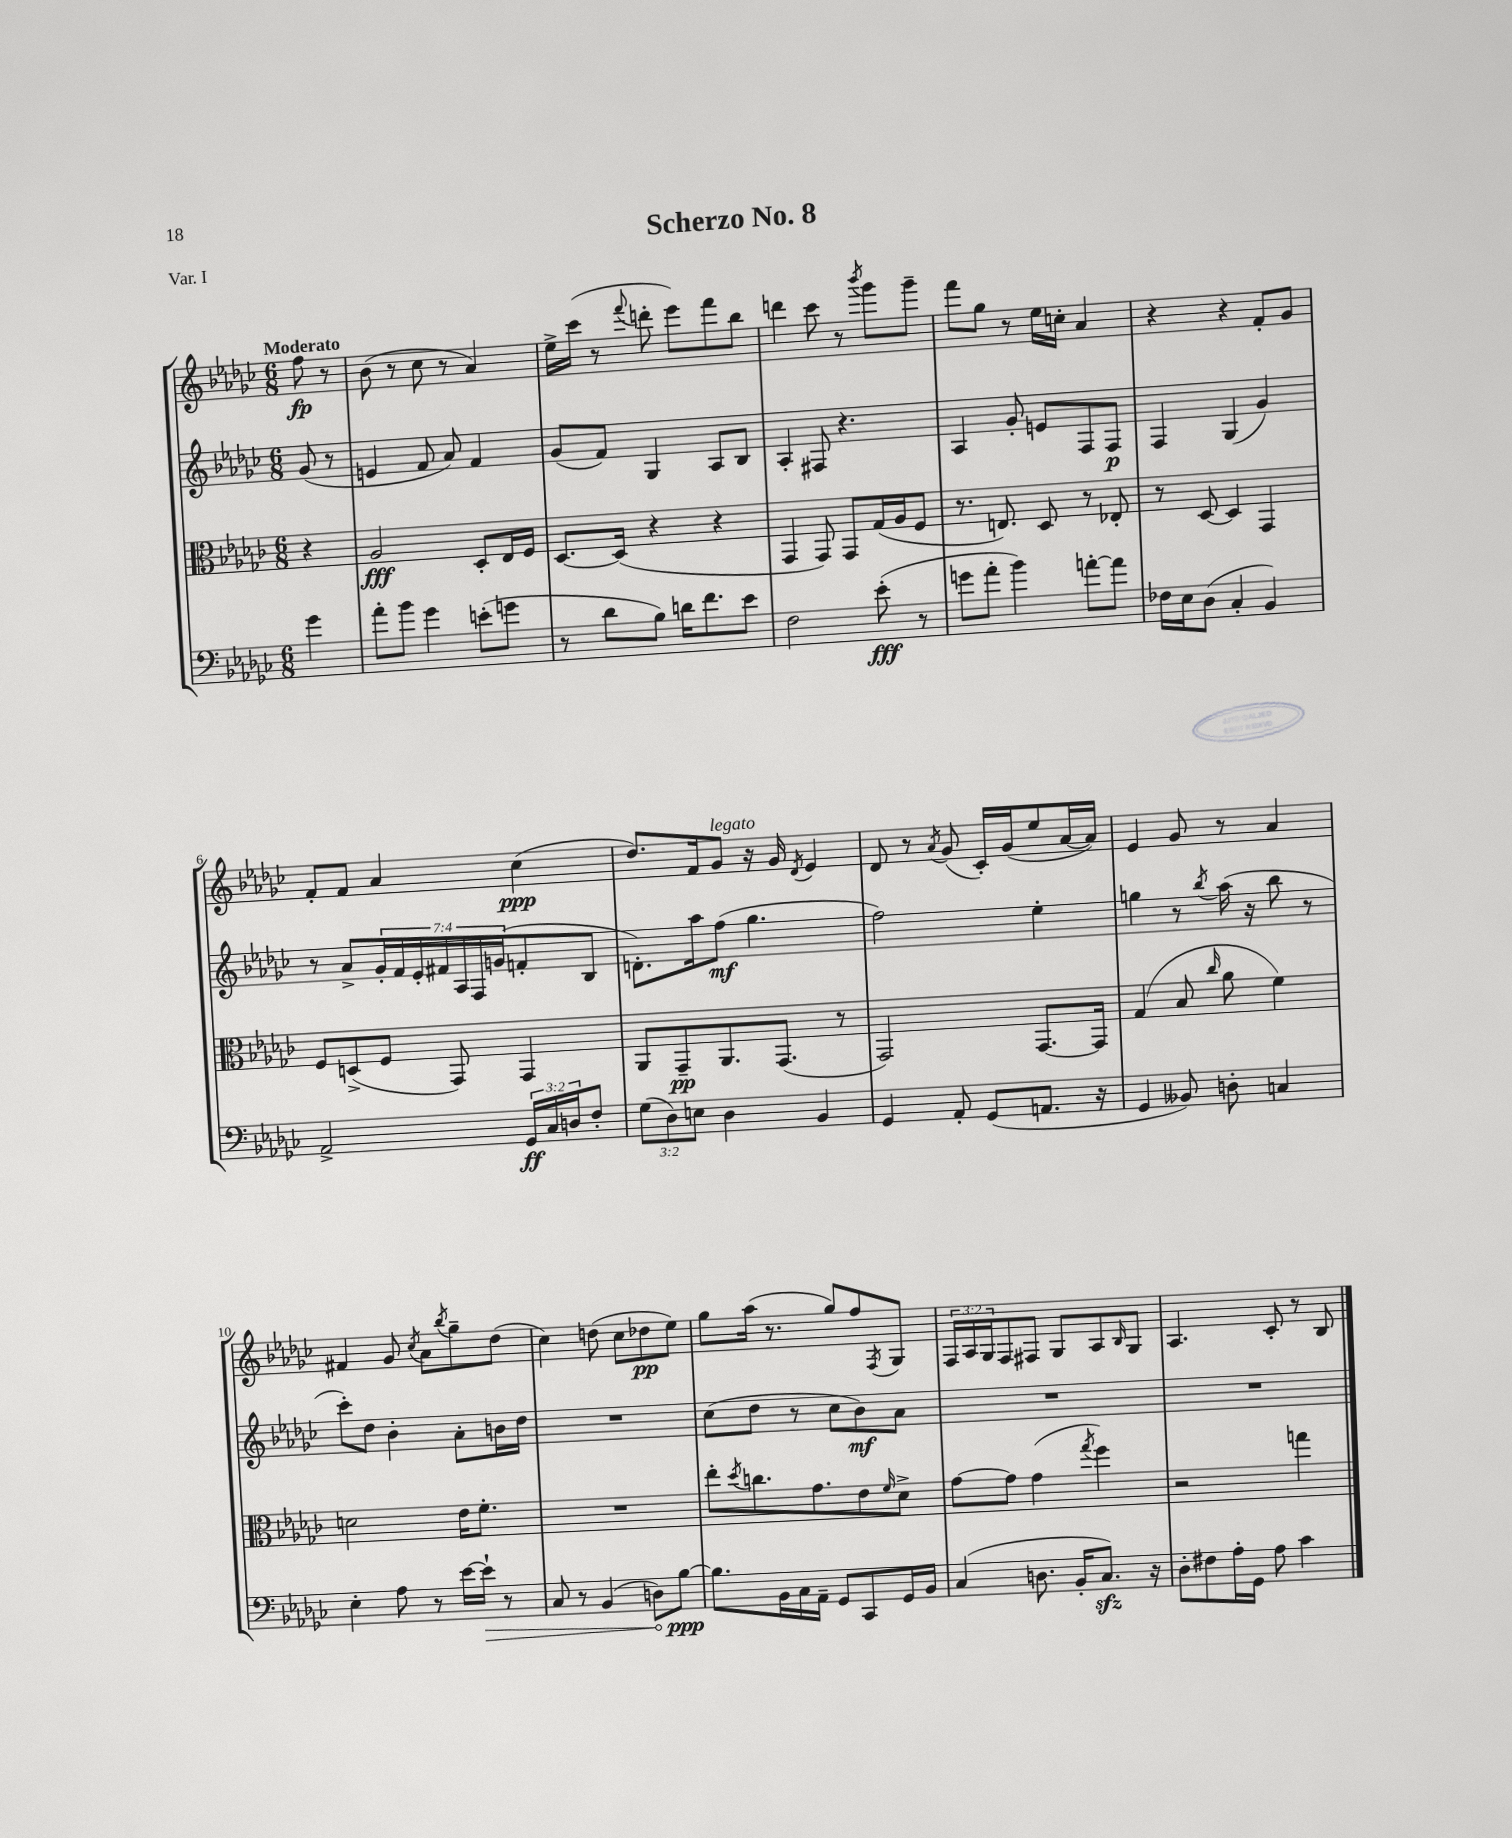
\header { title = "Scherzo No. 8" piece = "Var. I" }
<<
\new StaffGroup <<
\new Staff = "s0" {
    \clef treble \key ges \major \numericTimeSignature \time 6/8 \override Staff.TupletNumber.text = #tuplet-number::calc-fraction-text \partial 4 \tempo "Moderato"
    f''8\fp r8 |
    bes'8( r8 ces''8 r8 aes'4) |
    ees''16-> ces'''16( r8 \appoggiatura { f'''8 } d'''8-. ees'''8) f'''8 bes''8 |
    d'''4 ces'''8 r8 \acciaccatura { bes'''8 } ges'''8 ges'''8-- |
    f'''8 ges''8 r8 ees''16 c''16-. aes'4 |
    r4 r4 f'8-. ges'8 |
    f'8-. f'8 aes'4 ces''4\ppp( |
    des''8.) f'16 ges'8^\markup { \italic "legato" } r16 ges'16 \acciaccatura { des'8 } ees'4 |
    des'8 r8 \acciaccatura { aes'8 } ges'8( ces'16-.) ges'16( ees''8 aes'16~ aes'16) |
    ees'4 ges'8 r8 aes'4 |
    fis'4 ges'8 \acciaccatura { ces''8 } aes'8 \acciaccatura { bes''8 } ges''8-- des''8( |
    ces''4) d''8( ces''8 des''8\pp ees''8) |
    ges''8 aes''16( r8. ges''8) f''8 \acciaccatura { f8 } ges8 |
    \tuplet 3/2 { f16 aes16 ges16 } f8 fis8 ges8 aes8 \grace { bes16 } ges8 |
    aes4. ces'8-. r8 bes8 \bar "|." |
}
\new Staff = "s1" {
    \clef treble \key ges \major \numericTimeSignature \time 6/8 \override Staff.TupletNumber.text = #tuplet-number::calc-fraction-text \partial 4
    ges'8( r8 |
    e'4 f'8 aes'8) f'4 |
    ges'8( f'8) ges4 aes8 bes8 |
    aes4-. fis8 r4. |
    aes4 ges'8-. e'8 f8 f8\p |
    f4 ges4( ges'4) |
    r8 aes'8-> \tuplet 7/4 { ges'16-. f'16 ees'16-. fis'16 aes16 f16 g'16( } f'8-. bes8 |
    d'8.-.) aes''16 f''8\mf( ges''4. |
    f''2) ees''4-. |
    g''4 r8 \acciaccatura { bes''8 } aes''16( r16 bes''8 r8 |
    ces'''8-.) des''8 bes'4-. aes'8-. b'16 des''16 |
    R2. |
    ces''8( des''8 r8 ces''8 bes'8\mf) aes'8 |
    R2. |
    R2. \bar "|." |
}
\new Staff = "s2" {
    \clef alto \key ges \major \numericTimeSignature \time 6/8 \partial 4
    r4 |
    aes2\fff des8-. ees16 f16 |
    des8.~ des16( r4 r4 |
    ges,4 ges,8) ges,8 ges16( aes16 f8 |
    r8. e8.) des8 r8 ees8-. |
    r8 des8~ des4 ges,4 |
    f8 d8->( f8 ges,8) ges,4 |
    aes,8 ges,8--\pp aes,8. ges,8.( r8 |
    ges,2) ges,8.~ ges,16 |
    ges4( bes8 \grace { ces''16 } aes'8 f'4) |
    d'2 ees'16 f'8.-. |
    R2. |
    ees''8-. \acciaccatura { des''8 } c''8. ges'8. ees'8 \grace { f'16 } des'8-> |
    ges'8~ ges'8 ges'4( \acciaccatura { ges''8 } f''4) |
    r2 g''4 \bar "|." |
}
\new Staff = "s3" {
    \clef bass \key ges \major \numericTimeSignature \time 6/8 \override Staff.TupletNumber.text = #tuplet-number::calc-fraction-text \partial 4
    ges'4 |
    aes'8-. bes'8 ges'4 e'8-.( g'8 |
    r8 des'8 bes8) d'16 f'8. ees'8 |
    f2 ees'8-.\fff( r8 |
    g'8 aes'8-. bes'4) a'8~-. a'8 |
    fes16 ees16 des8( ces4-. bes,4) |
    aes,2-> \tuplet 3/2 { ges,16\ff ces16 d16 } f8-. |
    \tuplet 3/2 { ges8( des8) e8 } des4 bes,4 |
    ges,4 aes,8-. ges,8( a,8. r16 |
    ges,4 beses,8) d8-. c4 |
    ees4-. aes8 r8 ees'16~ \once \override Hairpin.circled-tip = ##t ees'16-!\> r8 |
    ces8 r8 bes,4( d8) bes8~\ppp\! |
    bes8. bes,16 ces16 aes,16-- ges,8 ces,8 ges,16 bes,16 |
    ces4( d8. bes,16-. ces8.\sfz) r16 |
    des8-. fis8 aes16-. ges,16 aes8 ces'4 \bar "|." |
}
>>
>>
